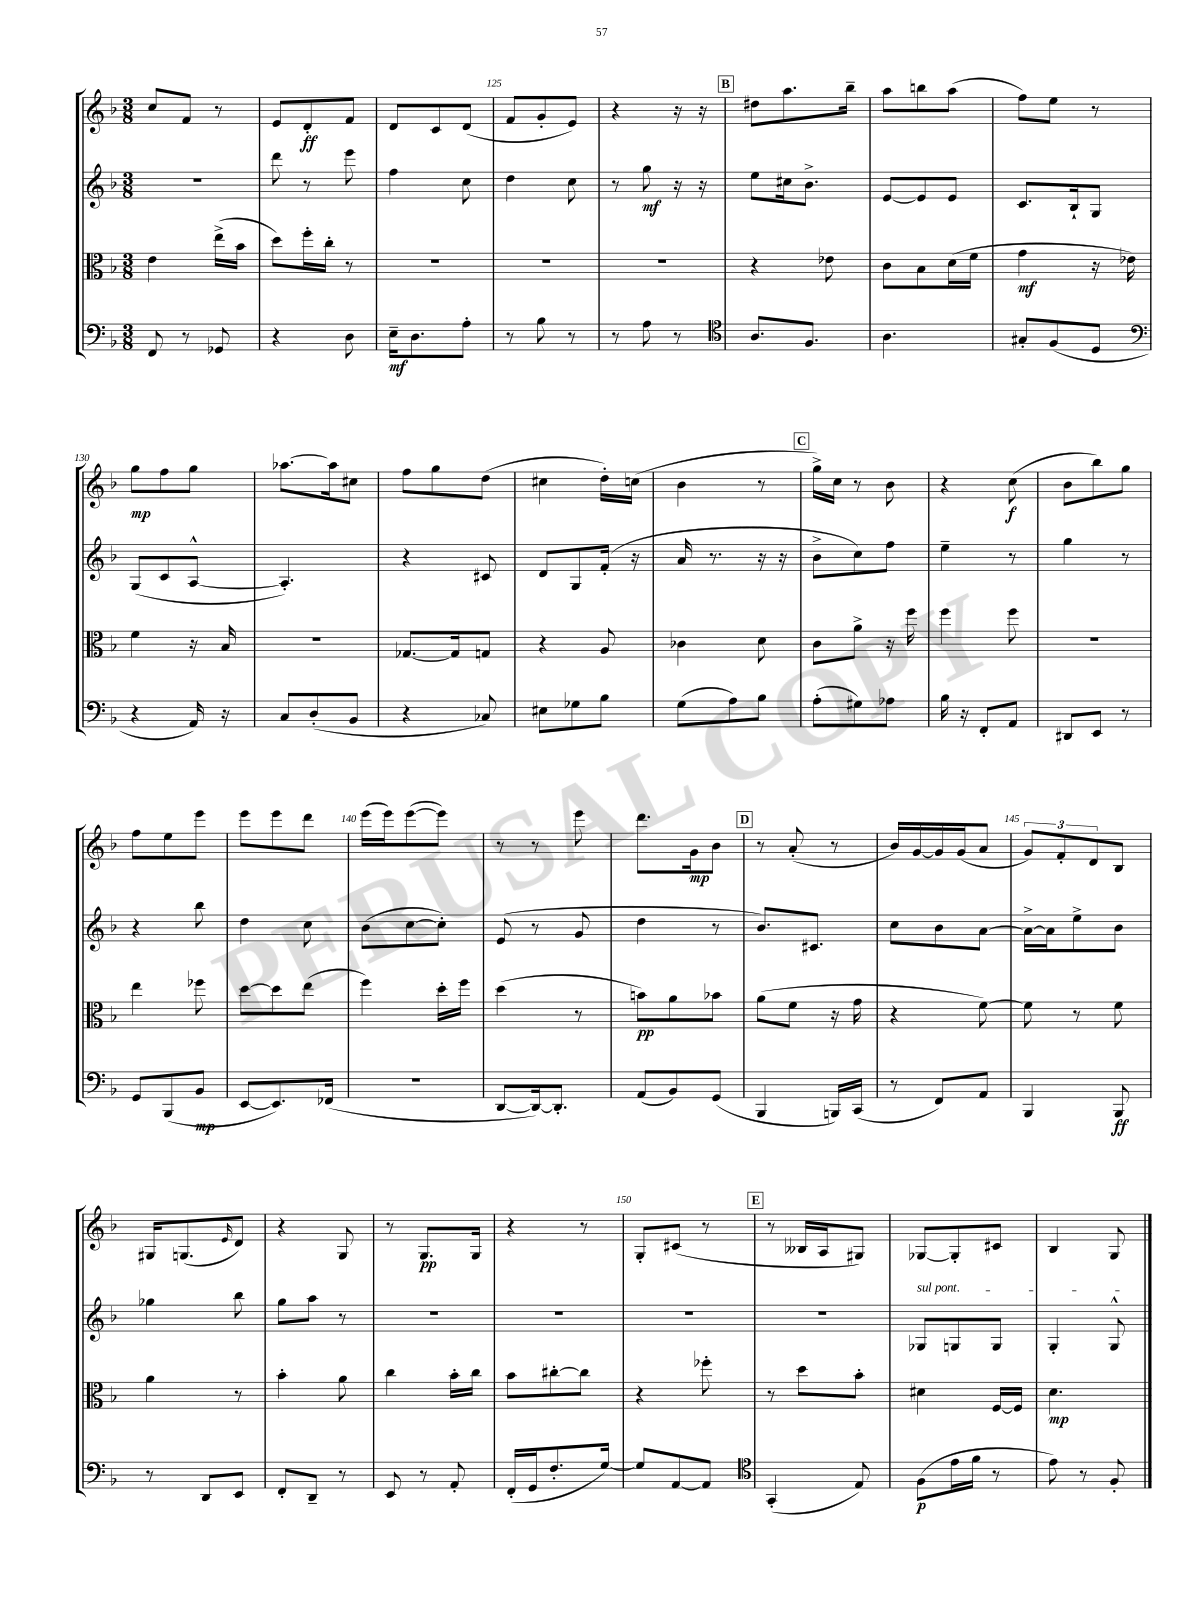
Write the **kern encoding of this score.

**kern	**dynam	**kern	**dynam	**kern	**dynam	**kern	**dynam
*part4	*part4	*part3	*part3	*part2	*part2	*part1	*part1
*staff4	*staff4	*staff3	*staff3	*staff2	*staff2	*staff1	*staff1
*clefF4	*	*clefC3	*	*clefG2	*	*clefG2	*
*k[b-]	*	*k[b-]	*	*k[b-]	*	*k[b-]	*
*M3/8	*	*M3/8	*	*M3/8	*	*M3/8	*
=122	=122	=122	=122	=122	=122	=122	=122
8FF/	.	4e\	.	4.r	.	8cc/L	.
8r	.	.	.	.	.	8f/J	.
8GG-X/	.	(16ee^\LL	.	.	.	8r	.
.	.	16b-\JJ	.	.	.	.	.
=123	=123	=123	=123	=123	=123	=123	=123
4r	.	8dd\L)	.	8ddd\	.	8e/L	.
.	.	16ff'\L	.	8r	.	8d'/	ff
.	.	16cc'\JJ	.	.	.	.	.
8D\	.	8r	.	8eee\	.	8f/J	.
=124	=124	=124	=124	=124	=124	=124	=124
16E~\KL	mf	4.r	.	4ff\	.	8d/L	.
8.D\	.	.	.	.	.	.	.
.	.	.	.	.	.	8c/	.
8A'\J	.	.	.	8cc\	.	(8d/J	.
=125	=125	=125	=125	=125	=125	=125	=125
8r	.	4.r	.	4dd\	.	8f/L	.
8B-\	.	.	.	.	.	8g'/	.
8r	.	.	.	8cc\	.	8e/J)	.
=126	=126	=126	=126	=126	=126	=126	=126
8r	.	4.r	.	8r	.	4r	.
8A\	.	.	.	8gg\	mf	.	.
8r	.	.	.	16r	.	16r	.
.	.	.	.	16r	.	16r	.
!!LO:REH:place=s1:t=B
=127	=127	=127	=127	=127	=127	=127	=127
*clefC4	*	*	*	*	*	*	*
8.A/L	.	4r	.	8ee\L	.	8dd#X\L	.
.	.	.	.	16cc#X\k	.	8.aa\	.
8.F/J	.	.	.	8.b-^\J	.	.	.
.	.	8e-X\	.	.	.	.	.
.	.	.	.	.	.	16bb-~\Jk	.
=128	=128	=128	=128	=128	=128	=128	=128
4.A\	.	8c\L	.	[8e/L	.	8aa\L	.
.	.	8B-\	.	8e/]	.	8bbn\	.
.	.	(16d\L	.	8e/J	.	(8aa\J	.
.	.	16f\JJ	.	.	.	.	.
=129	=129	=129	=129	=129	=129	=129	=129
8G#X'/L	.	4g\	mf	8.c/L	.	8ff\L)	.
(8F/	.	.	.	.	.	8ee\J	.
.	.	.	.	16B-`/k	.	.	.
8D/J	.	16r	.	8G/J	.	8r	.
.	.	16e-X\)	.	.	.	.	.
!!LO:LB:g=z
=130	=130	=130	=130	=130	=130	=130	=130
*clefF4	*	*	*	*	*	*	*
4r	.	4f\	.	(8G/L	.	8gg\L	mp
.	.	.	.	8c/	.	8ff\	.
16AA/)	.	16r	.	[8A^^/J	.	8gg\J	.
16r	.	16B-/	.	.	.	.	.
=131	=131	=131	=131	=131	=131	=131	=131
8C/L	.	4.r	.	4.A'/])	.	[8.aa-X\L	.
(8D'/	.	.	.	.	.	.	.
.	.	.	.	.	.	16aa-\k]	.
8BB-/J	.	.	.	.	.	8cc#X\J	.
=132	=132	=132	=132	=132	=132	=132	=132
4r	.	[8.G-X/L	.	4r	.	8ff\L	.
.	.	.	.	.	.	8gg\	.
.	.	16G-/k]	.	.	.	.	.
8C-X/)	.	8Gn/J	.	8c#X/	.	(8dd\J	.
=133	=133	=133	=133	=133	=133	=133	=133
8E#X\L	.	4r	.	8d/L	.	4cc#X\	.
8G-X\	.	.	.	8G/	.	.	.
8B-\J	.	8A/	.	(16f'/Jk	.	16dd'\LL)	.
.	.	.	.	16r	.	(16ccn\JJ	.
=134	=134	=134	=134	=134	=134	=134	=134
(8G\L	.	4c-X\	.	16a/	.	4b-\	.
.	.	.	.	8.r	.	.	.
8A\)	.	.	.	.	.	.	.
8B-\J	.	8d\	.	16r	.	8r	.
.	.	.	.	16r	.	.	.
!!LO:REH:place=s1:t=C
=135	=135	=135	=135	=135	=135	=135	=135
(8A'\L	.	8c\L	.	8b-^\L	.	16gg^\LL)	.
.	.	.	.	.	.	16cc\JJ	.
8G#X\)	.	8a^\J	.	8cc\)	.	8r	.
8A-X\J	.	16r	.	8ff\J	.	8b-\	.
.	.	16ff\	.	.	.	.	.
=136	=136	=136	=136	=136	=136	=136	=136
16B-\	.	4ff\	.	4ee~\	.	4r	.
16r	.	.	.	.	.	.	.
8FF'/L	.	.	.	.	.	.	.
8AA/J	.	8ff\	.	8r	.	(8cc\	f
=137	=137	=137	=137	=137	=137	=137	=137
8DD#X/L	.	4.r	.	4gg\	.	8b-\L	.
8EE/J	.	.	.	.	.	8bb-\)	.
8r	.	.	.	8r	.	8gg\J	.
!!LO:LB:g=z
=138	=138	=138	=138	=138	=138	=138	=138
8GG/L	.	4ee\	.	4r	.	8ff\L	.
(8BBB-/	.	.	.	.	.	8ee\	.
8BB-/J	mp	8ff-X\	.	8bb-\	.	8eee\J	.
=139	=139	=139	=139	=139	=139	=139	=139
[8EE/L	.	[8dd\L	.	4dd\	.	8eee\L	.
8.EE/])	.	8dd\]	.	.	.	8eee\	.
.	.	(8ee\J	.	8cc\	.	8ddd\J	.
(16FF-X/Jk	.	.	.	.	.	.	.
=140	=140	=140	=140	=140	=140	=140	=140
4.r	.	4ff\)	.	(8b-\L	.	(16eee\LL	.
.	.	.	.	.	.	16eee\J)	.
.	.	.	.	[8cc\	.	([8eee\	.
.	.	16dd'\LL	.	8cc'\J])	.	8eee\J])	.
.	.	16ff\JJ	.	.	.	.	.
=141	=141	=141	=141	=141	=141	=141	=141
[8DD/L	.	(4dd\	.	(8e/	.	8r	.
16DD/k_)	.	.	.	8r	.	8r	.
8.DD'/J]	.	.	.	.	.	.	.
.	.	8r	.	8g/	.	8eee\	.
=142	=142	=142	=142	=142	=142	=142	=142
(8AA/L	.	8bn\L)	pp	4dd\	.	8.ddd\L	.
8BB-/)	.	8a\	.	.	.	.	.
.	.	.	.	.	.	16g\k	mp
(8GG/J	.	8b-X\J	.	8r	.	8b-\J	.
!!LO:REH:place=s1:t=D
=143	=143	=143	=143	=143	=143	=143	=143
4BBB-/	.	(8a\L	.	8.b-/L)	.	8r	.
.	.	8f\J	.	.	.	(8a'/	.
.	.	.	.	8.c#X/J	.	.	.
16BBBn/LL)	.	16r	.	.	.	8r	.
(16CC/JJ	.	16g\	.	.	.	.	.
=144	=144	=144	=144	=144	=144	=144	=144
8r	.	4r	.	8cc\L	.	16b-/LL)	.
.	.	.	.	.	.	[16g/	.
8FF/L)	.	.	.	8b-\	.	16g/]	.
.	.	.	.	.	.	(16g/J	.
8AA/J	.	[8f\)	.	[8a\J	.	8a/J	.
=145	=145	=145	=145	=145	=145	=145	=145
4BBB-/	.	8f\]	.	16a^\LL_	.	12g/L)	.
.	.	.	.	16a\J]	.	.	.
.	.	.	.	.	.	12f'/	.
.	.	8r	.	8ee^\	.	.	.
.	.	.	.	.	.	12d/	.
8BBB-/	ff	8f\	.	8b-\J	.	8B-/J	.
!!LO:LB:g=z
=146	=146	=146	=146	=146	=146	=146	=146
8r	.	4a\	.	4gg-X\	.	16G#X/KL	.
.	.	.	.	.	.	(8.Gn/	.
8DD/L	.	.	.	.	.	.	.
.	.	.	.	.	.	16qqe/	.
8EE/J	.	8r	.	8bb-\	.	8d/J)	.
=147	=147	=147	=147	=147	=147	=147	=147
8FF'/L	.	4b-'\	.	8gg\L	.	4r	.
8DD~/J	.	.	.	8aa\J	.	.	.
8r	.	8a\	.	8r	.	8G/	.
=148	=148	=148	=148	=148	=148	=148	=148
8EE/	.	4cc\	.	4.r	.	8r	.
8r	.	.	.	.	.	8.G/L	pp
8AA'/	.	16b-'\LL	.	.	.	.	.
.	.	16cc\JJ	.	.	.	16G/Jk	.
=149	=149	=149	=149	=149	=149	=149	=149
(16FF'/LL	.	8b-\L	.	4.r	.	4r	.
16GG/J	.	.	.	.	.	.	.
8.F'/	.	[8cc#X'\	.	.	.	.	.
.	.	8cc#\J]	.	.	.	8r	.
[16G/Jk)	.	.	.	.	.	.	.
=150	=150	=150	=150	=150	=150	=150	=150
8G/L]	.	4r	.	4.r	.	8G'/L	.
[8AA/	.	.	.	.	.	(8c#X/J	.
8AA/J]	.	8ff-X'\	.	.	.	8r	.
!!LO:REH:place=s1:t=E
=151	=151	=151	=151	=151	=151	=151	=151
*clefC4	*	*	*	*	*	*	*
(4GG'/	.	8r	.	4.r	.	8r	.
.	.	8dd\L	.	.	.	16B--X/LL	.
.	.	.	.	.	.	16A/J	.
8E/)	.	8b-'\J	.	.	.	8G#X/J)	.
=152	=152	=152	=152	=152	=152	=152	=152
!	!	!	!	!LO:TX:a:i:t=sul pont.	!	!	!
(8F\L	p	4d#X\	.	8G-X/L	.	[8G-X/L	.
16e\L	.	.	.	8Gn/	.	8G-'/]	.
16f\JJ	.	.	.	.	.	.	.
8r	.	[16F/LL	.	8G/J	.	8c#X/J	.
.	.	16F/JJ]	.	.	.	.	.
=153	=153	=153	=153	=153	=153	=153	=153
8e\)	.	4.d\	mp	4G'/	.	4B-/	.
8r	.	.	.	.	.	.	.
8F'/	.	.	.	8G^^/	.	8G/	.
==	==	==	==	==	==	==	==
*-	*-	*-	*-	*-	*-	*-	*-
